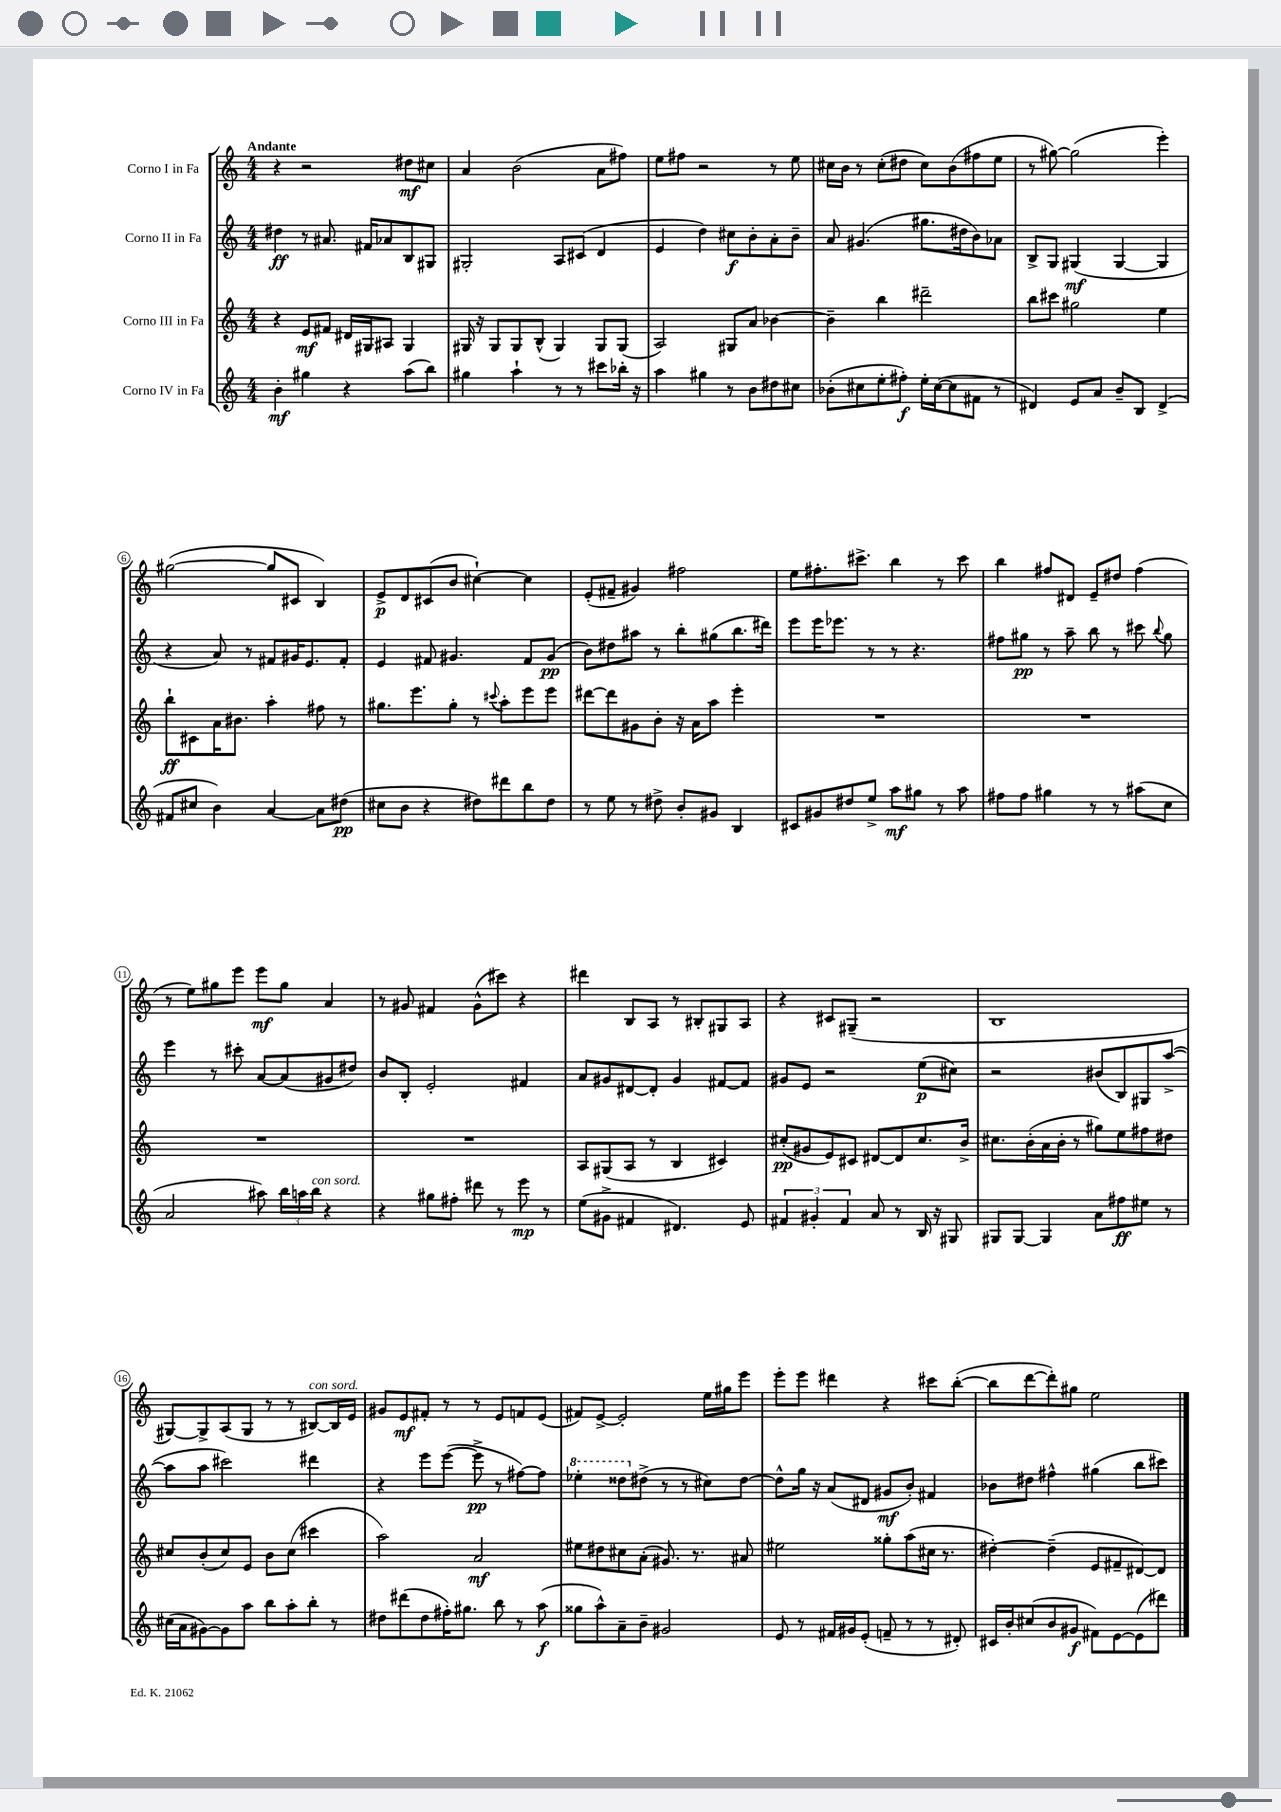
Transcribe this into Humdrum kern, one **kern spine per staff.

**kern	**kern	**kern	**kern
*staff4	*staff3	*staff2	*staff1
*clefG2	*clefG2	*clefG2	*clefG2
*k[]	*k[]	*k[]	*k[]
*M4/4	*M4/4	*M4/4	*M4/4
4b'\	4r	4dd#\	4r
4gg#\	8e/L	8r	2r
.	8f#/J	8.a#/	.
4r	16d#/LL	.	.
.	16G#/J	16f#/LK	.
.	8A#/J	8a-/	.
(8aa\L	4G#/	8B/	8dd#\L
8bb\J)	.	8G#/J	8cc#\J
=	=	=	=
4gg#\	16G#/	2G#'/	4a/
.	16r	.	.
.	8G#/L	.	.
4aa`\	8G#/	.	(2b\
.	(8B^^/J	.	.
8r	4G#/)	8A/L	.
8r	.	(8c#/J	.
8ccc#\L	8G#/L	4d/	8a\L
16bb-'\Jk	(8G#/J	.	8ff#\J)
16r	.	.	.
=	=	=	=
4aa\	2A/)	4e/	8ee\L
.	.	.	8ff#\J
4gg#\	.	4dd\)	2r
8r	8G#/L	8cc#\L	.
8b\L	8a/J	8b'\	.
8dd#\	[4b-\	8a'\	8r
8cc#\J	.	8b~\J	8ee\
=	=	=	=
(8b-'\L	4b-~\]	8a/	16cc#\LL
.	.	.	16b\JJ
8cc#\	.	(4.g#/	8r
8ee'\	4bb\	.	(8cc#'\L
8ff#'\J)	.	.	8dd#\J
16ee'\LL	2ddd#~\	8.gg#\L	8cc#\L)
([16cc#\J	.	.	.
8cc#\]	.	.	(8b\
.	.	16dd#\k	.
8f#\J	.	8b\)	8ff#\
8r	.	8a-\J	8ee\J
=	=	=	=
4d#/)	8bb\L	8B^/L	8r
.	8ccc#\J	8G/J	[8gg#\)
8e/L	2gg#\	(4G#/	(2gg#\]
8a/J	.	.	.
8b~/L	.	[4G#/	.
8B/J	.	.	.
(4d#^/	4ee\	4G#/]	4eee'\)
=	=	=	=
8f#/L	8bb`\L	4r	([2gg#\
8cc#/J	8c#\	.	.
4b\)	16a\K	8a/)	.
.	8.b#\J	.	.
.	.	8r	.
[4a/	4aa'\	8f#/L	8gg#/]L
.	.	16g#/K	8c#/J
.	.	8.e/	.
8a\]L	8ff#\	.	4B/)
(8dd#\J	8r	8f#'/J	.
=	=	=	=
8cc#\L	8.gg#\L	4e/	8e^/L
8b\J	.	.	8d/
.	8.eee\	.	.
4r	.	8f#/	(8c#/
.	8gg#'\J	4.g#/	8b/J
8dd#\L)	8r	.	[4cc#`\)
.	8qqccc#/	.	.
8ddd#\	8aa'\L	.	.
8bb\	8eee\	8f#/L	4cc#\]
8dd#\J	8eee\J	(8g#/J	.
=	=	=	=
8r	[8ddd#\L	8b\L)	(8e'/L
8ee\	8ddd#\]	8dd#\	8f#~/J
8r	8g#\	8aa#\J	4g#/)
8dd#^\	8b'\J	8r	.
8b'/L	16r	8bb'\L	2ff#\
.	16a\LK	.	.
8g#/J	8aa\J	(8gg#\	.
4B/	4eee'\	8.bb\	.
.	.	16ddd#\Jk)	.
=	=	=	=
8c#/L	1r	8eee\L	8ee\L
8g#/	.	16eee\K	8.ff#'\
.	.	8.eee-\J	.
8dd#/	.	.	.
.	.	.	8.ccc#^\J
8ee^/J	.	8r	.
8aa\L	.	8r	4bb\
8gg#\J	.	4.r	.
8r	.	.	8r
8aa\	.	.	8ccc#\
=	=	=	=
8ff#\L	1r	8ff#\L	4bb\
8ff#\J	.	8gg#\J	.
4gg#\	.	8r	8ff#/L
.	.	8aa~\	8d#/J
8r	.	8bb\	8e~/L
8r	.	8r	8dd#/J
(8aa#\L	.	8ccc#\	(4ff#\
.	.	8qqbb/	.
8cc\J	.	8gg#\	.
=	=	=	=
2a/	1r	4eee\	8r
.	.	.	8ee\L)
.	.	8r	8gg#\
.	.	8ccc#'\	8eee\J
8aa#\)	.	[8a/L	8eee\L
24bb\LL	.	(8a/]	8gg#\J
24aa\	.	.	.
24bb\JJ	.	.	.
4r	.	8g#/	4a/
.	.	8dd#/J)	.
=	=	=	=
4r	1r	8b/L	8r
.	.	8B'/J	8g#/
8gg#\L	.	2e'/	4f#/
8ff#'\J	.	.	.
8ddd#\	.	.	(8g#^^\L
8r	.	.	8ccc#\J)
8eee\	.	4f#/	4r
8r	.	.	.
=	=	=	=
(8ee\L	8A/L	8a/L	4ddd#\
8g#^\J	(8G#/	8g#/	.
4f#/	8A/J	[8d#/	8B/L
.	8r	8d#'/]J	8A/J
4.d#/)	4B/	4g#/	8r
.	.	.	8B#'/L
.	4c#/)	[8f#/L	8G#/
8e/	.	8f#/]J	8A/J
=	=	=	=
6f#/	(8cc#'/L	8g#/L	4r
.	8g#/	8e/J	.
6g#'/	.	.	.
.	8e/)	2r	8c#/L
6f#/	.	.	.
.	8c#/J	.	(8G#~/J
8a/	[8d#/L	.	2r
8r	8d#/]	.	.
16B/	8.cc#/	(8ee\L	.
16r	.	.	.
8G#/	.	8cc#\J)	.
.	16b^/Jk	.	.
=	=	=	=
8G#/L	8.cc#\L	2r	1B
[8G#/J	.	.	.
.	(16b'\L	.	.
4G#/]	16a\	.	.
.	16b'\JJ	.	.
.	8r	.	.
8a\L	8gg#\L)	(8b#/L	.
8ff#\	8ee\	8B/)	.
8ee#\J	8ff#\	8G#/	.
8r	8dd#\J	([8aa^/J	.
=	=	=	=
(16cc#\LL	8cc#/L	8aa\]L	[8G#/L)
16a\J	.	.	.
[8g#\)	(8b'/	8aa\J	8G#^/]
8g#\]	8cc#/)	2ccc#\)	(8A/
8aa\J	8e/J	.	8G#/J
8bb\L	8b\L	.	8r
8aa'\	(8cc#\J	.	8r
8bb'\J	4ccc#\	4ddd#\	[8B#/L)
8r	.	.	16B#/]L
.	.	.	16e/JJ
=	=	=	=
8dd#\L	2aa\)	4r	8g#/L
(8ddd#\	.	.	8e/
8dd#\	.	8eee\L	8f#'/J
16ff#'\K)	.	([8eee\J	8r
8.gg#\J	.	.	.
.	2a/	8eee^\]	8r
8bb\	.	8r	8e/L
8r	.	[8ff#\L)	8f/
(8aa\	.	8ff#\]J	(8e/J
=	=	=	=
8gg##\L	8ee#\L	4eee-'\	8f#/L)
8aa^^\)	8dd#\	.	[8e^/J
8a~\	8cc#\	8ddd##\L	2e'/]
8b~\J	(8a'\J	(8dd#^\J	.
2g#/	8.g#/)	8r	.
.	.	8r	.
.	8.r	.	.
.	.	8cc#\L)	16ee\LL
.	.	.	16gg#\J
.	8a#/	[8dd#\J	8eee\J
=	=	=	=
8e/	2ee#\	8dd#^^\]L	8eee'\L
8r	.	16gg\Jk	8eee\J
.	.	16r	.
16f#/LL	.	(8a/L	4ddd#\
16g#/J	.	.	.
(8e'/J	.	8d#/J	.
8f~/	8gg##'\L	8g#/L	4r
8r	(8aa\	8b'/J)	.
8r	16cc#\Jk	4f#/	8ccc#\L
.	8.r	.	.
8d#'/)	.	.	([8bb'\J
=	=	=	=
16c#/LL	[4dd#'\)	8b-\L	8bb\]L
16b'/J	.	.	.
(8cc#/	.	8dd#\J	[8ddd\
8b/	(4dd#~\]	4ff#^^\	8ddd'\])
8g#/J	.	.	8gg#\J
8f#\L)	8e/L	(4gg#\	2ee\
[8e\	8f#~/	.	.
(8e\]	[8d#/)	8bb\L	.
8ddd#\J)	8d#/]J	8ccc#\J)	.
==	==	==	==
*-	*-	*-	*-
